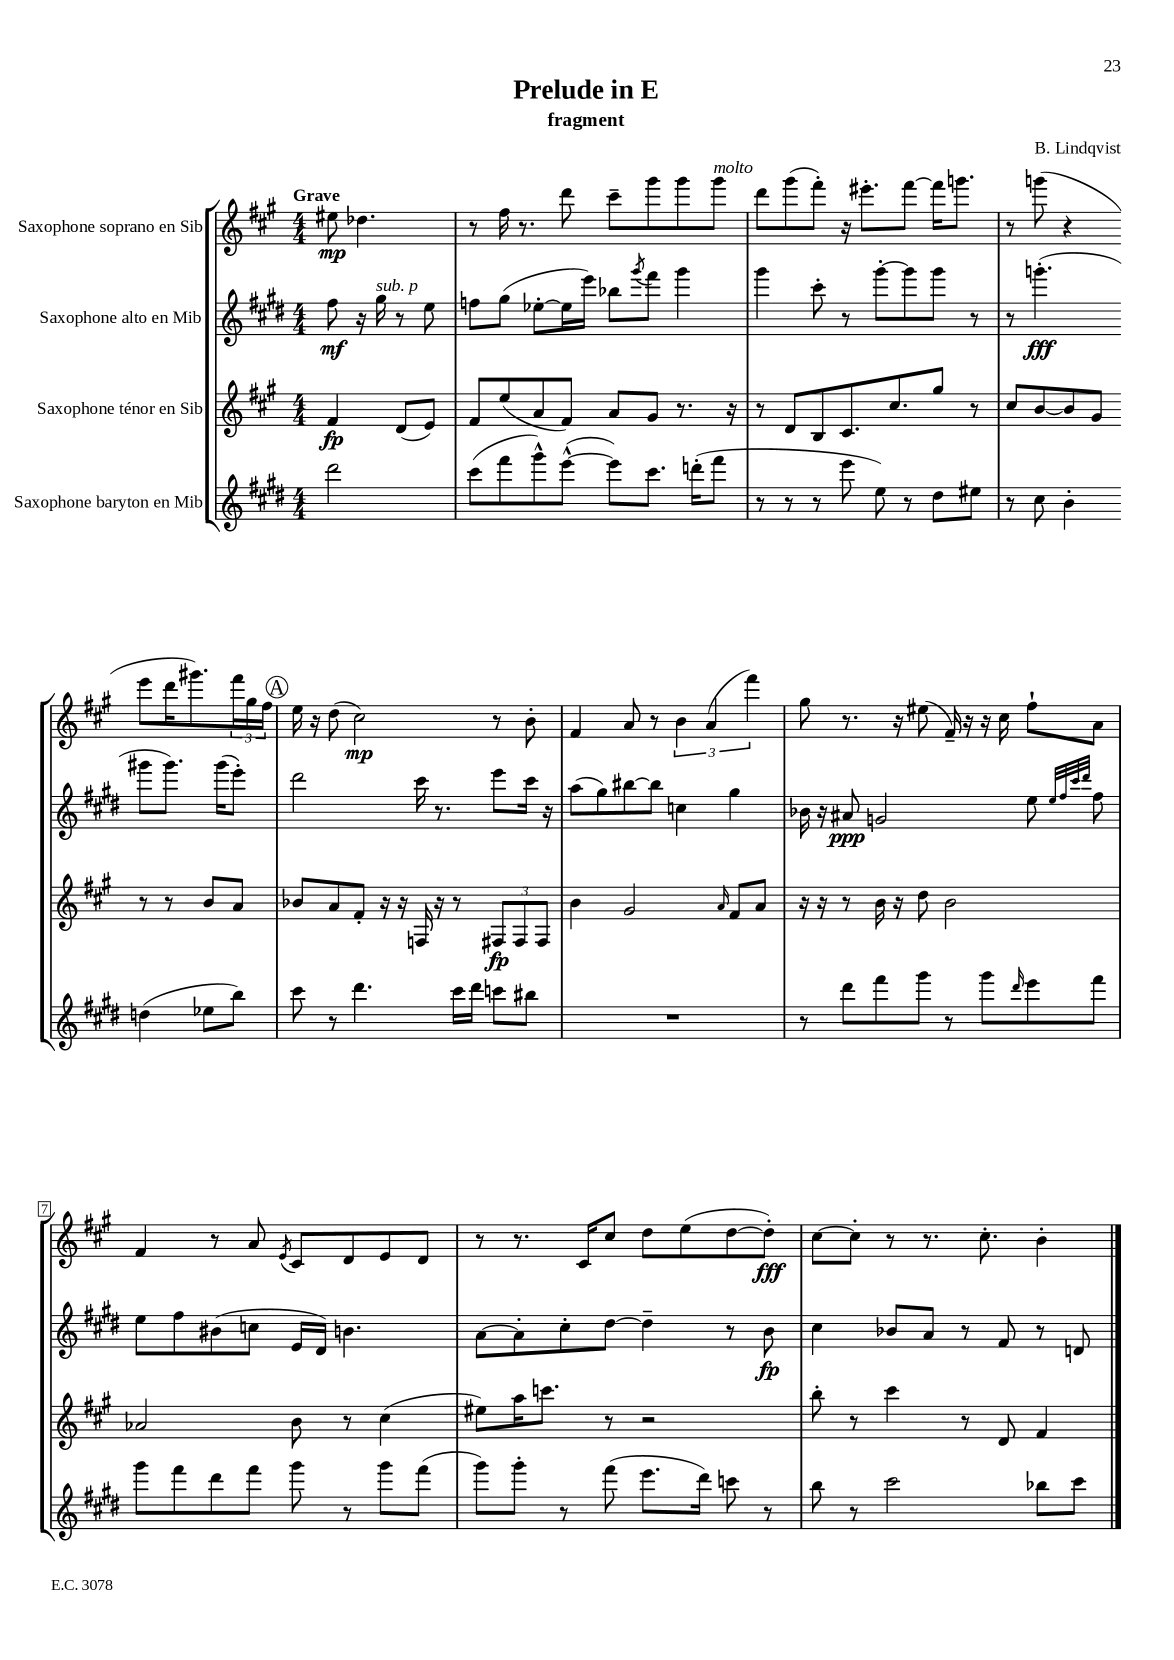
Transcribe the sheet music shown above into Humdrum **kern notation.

**kern	**kern	**kern	**kern
*staff4	*staff3	*staff2	*staff1
*clefG2	*clefG2	*clefG2	*clefG2
*k[f#c#g#d#]	*k[f#c#g#]	*k[f#c#g#d#]	*k[f#c#g#]
*M4/4	*M4/4	*M4/4	*M4/4
2ddd#\	4f#/	8ff#\	8ee#\
.	.	16r	4.dd-\
.	.	16gg#\	.
.	(8d/L	8r	.
.	8e/J)	8ee\	.
=	=	=	=
(8ccc#\L	8f#/L	8ff\L	8r
8fff#\	(8ee/	(8gg#\J	16ff#\
.	.	.	8.r
8ggg#^^\)	8a/	[8ee-'\L	.
([8eee^^\J	8f#/J)	16ee-\]L	8ddd\
.	.	16eee\JJ)	.
8eee\]L)	8a/L	8bb-\L	8ccc#~\L
.	.	8qggg#/	.
8.ccc#\J	8g#/J	8fff#\J	8ggg#\
.	8.r	4ggg#\	8ggg#\
(16ddd'\LK	.	.	.
8fff#\J	.	.	8ggg#\J
.	16r	.	.
=	=	=	=
8r	8r	4ggg#\	8ddd\L
8r	8d/L	.	(8ggg#\
8r	8B/	8ccc#'\	8fff#'\J)
8eee\	8.c#/	8r	16r
.	.	.	8.eee#'\L
8ee\)	.	[8ggg#'\L	.
.	8.cc#/	.	.
8r	.	8ggg#\]	[8fff#\J
8dd#\L	8gg#/J	8ggg#\J	16fff#\]LK
.	.	.	8.ggg\J
8ee#\J	8r	8r	.
=	=	=	=
8r	8cc#/L	8r	8r
8cc#\	[8b/	(4.ggg'\	(8ggg\
4b'\	8b/]	.	4r
.	8g#/J	.	.
(4dd\	8r	8ggg#\L	8eee\L
.	8r	8.ggg#\J)	16ddd\K
.	.	.	8.ggg#\)
8ee-\L	8b/L	.	.
.	.	(16ggg#\LK	.
8bb\J)	8a/J	8eee'\J)	24fff#\L
.	.	.	24gg#\
.	.	.	24ff#\JJ
=	=	=	=
8ccc#\	8b-/L	2ddd#\	16ee\
.	.	.	16r
8r	8a/	.	(8dd\
4.ddd#\	8f#'/J	.	2cc#\)
.	16r	.	.
.	16r	.	.
.	16F/	16ccc#\	.
.	16r	8.r	.
16ccc#\LL	8r	.	.
16ddd#\JJ	.	.	.
8ccc\L	12F#/L	8eee\L	8r
.	12F#/	.	.
8bb#\J	.	16ccc#\Jk	8b'\
.	12F#/J	.	.
.	.	16r	.
=	=	=	=
1r	4b\	(8aa\L	4f#/
.	.	8gg#\)	.
.	2g#/	[8bb#\	8a/
.	.	8bb#\]J	8r
.	.	4cc\	6b\
.	.	.	(6a/
.	16qqa/	.	.
.	8f#/L	4gg#\	.
.	.	.	6fff#\)
.	8a/J	.	.
=	=	=	=
8r	16r	16b-\	8gg#\
.	16r	16r	.
8ddd#\L	8r	8a#/	8.r
8fff#\	16b\	2g/	.
.	16r	.	16r
8ggg#\J	8dd\	.	(8ee#\
8r	2b\	.	16f#~/)
.	.	.	16r
8ggg#\L	.	.	16r
.	.	.	16cc#\
16qqddd#/	.	.	.
8eee\	.	8ee\	8ff#`\L
.	.	32qqee/LLL	.
.	.	32qqff#/	.
.	.	32qqccc#/	.
.	.	32qqddd#/JJJ	.
8fff#\J	.	8ff#\	8a\J
=	=	=	=
8ggg#\L	2a-/	8ee\L	4f#/
8fff#\	.	8ff#\	.
8ddd#\	.	(8b#\	8r
8fff#\J	.	8cc\J	8a/
.	.	.	8qe/
8ggg#\	8b\	16e/LL	8c#/L
.	.	16d#/JJ)	.
8r	8r	4.b\	8d/
8ggg#\L	(4cc#\	.	8e/
(8fff#\J	.	.	8d/J
=	=	=	=
8ggg#\L)	8ee#\L)	[8a\L	8r
8ggg#'\J	16aa\K	8a'\]	8.r
.	8.ccc\J	.	.
8r	.	8cc#'\	.
.	.	.	16c#/LK
(8fff#\	8r	[8dd#\J	8cc#/J
8.eee\L	2r	4dd#~\]	8dd\L
.	.	.	(8ee\
16ddd#\Jk)	.	.	.
8ccc\	.	8r	[8dd\
8r	.	8b\	8dd'\]J)
=	=	=	=
8bb\	8bb'\	4cc#\	[8cc#\L
8r	8r	.	8cc#'\]J
2ccc#\	4ccc#\	8b-/L	8r
.	.	8a/J	8.r
.	8r	8r	.
.	.	.	8.cc#'\
.	8d/	8f#/	.
8bb-\L	4f#/	8r	4b'\
8ccc#\J	.	8d/	.
==	==	==	==
*-	*-	*-	*-
